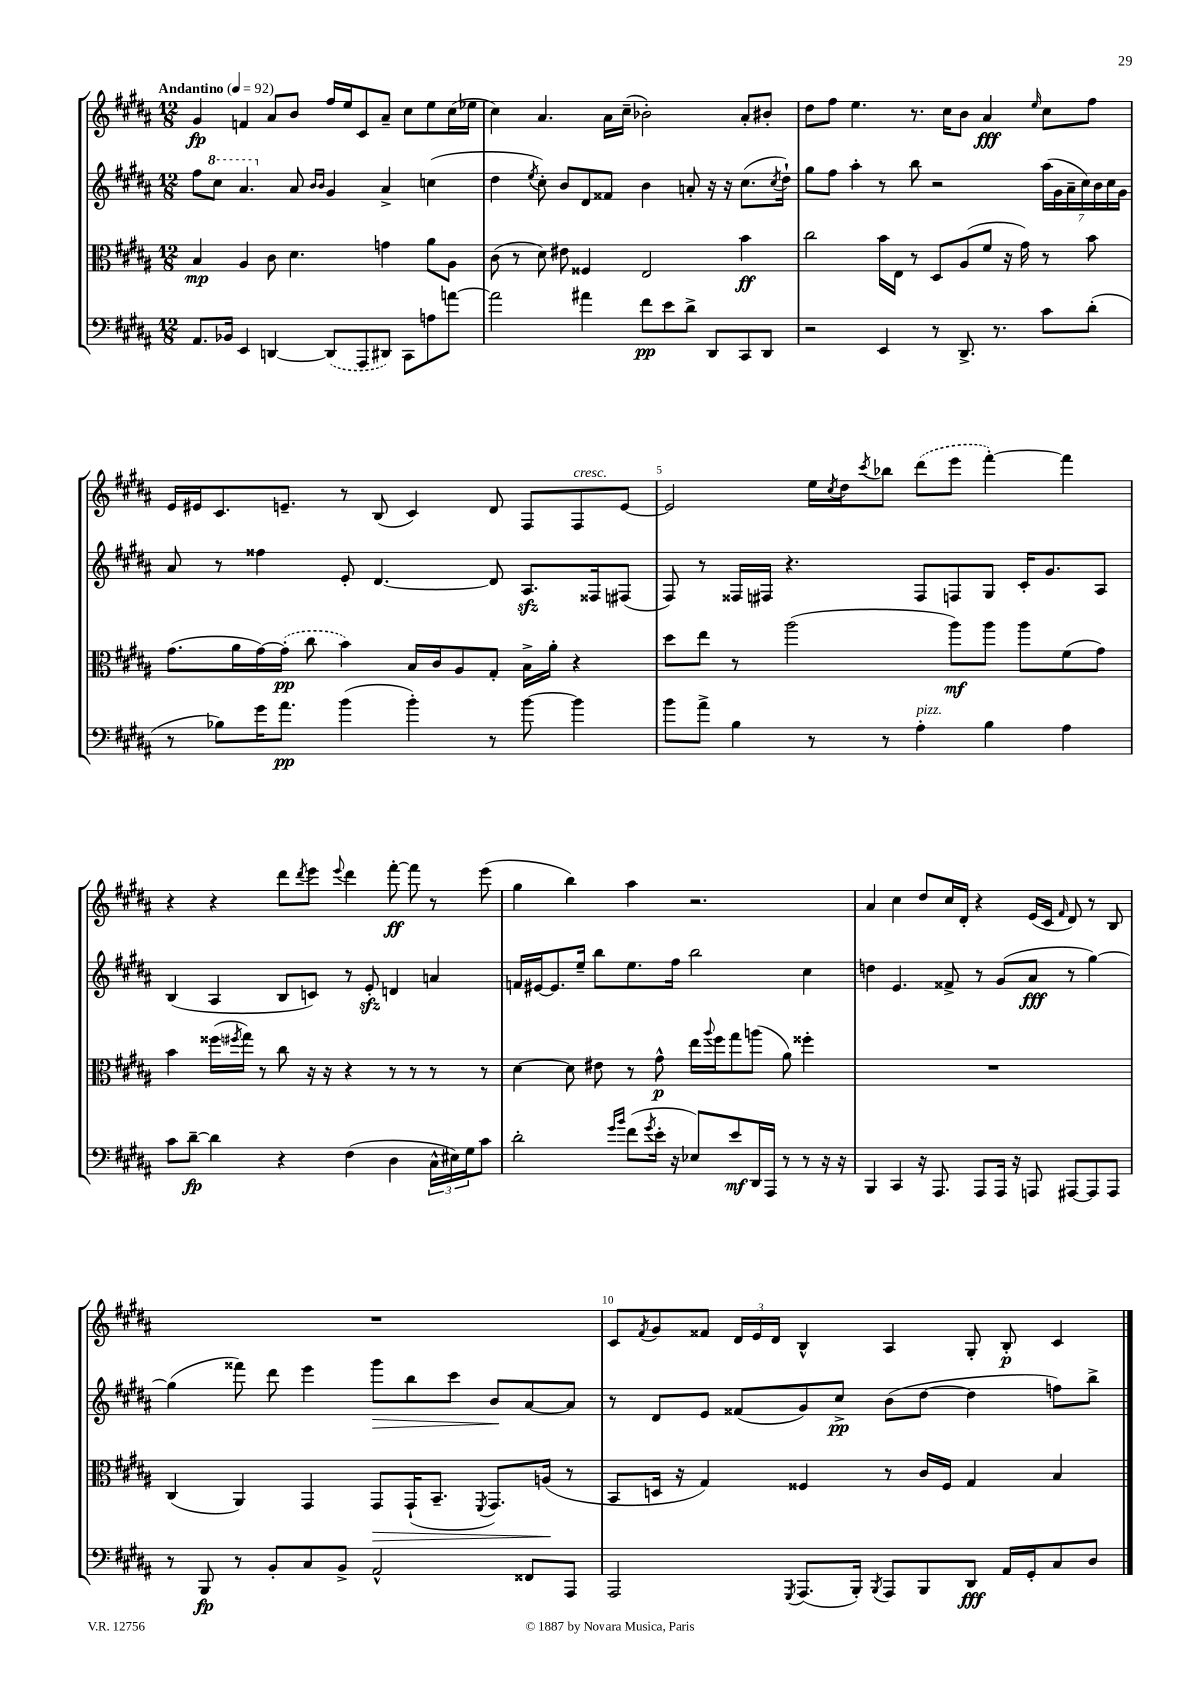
<<
\new StaffGroup <<
\new Staff = "s0" {
    \clef treble \key b \major \numericTimeSignature \time 12/8 \tempo "Andantino" 4 = 92
    gis'4\fp f'4 ais'8 b'8 fis''16 e''16 cis'8 ais'8-- cis''8 e''8 cis''16( ees''16 |
    cis''4) ais'4. ais'16 cis''16--( bes'2-.) ais'8-. bis'8-. |
    dis''8 fis''8 e''4. r8. cis''16 b'8 ais'4\fff \grace { e''16 } cis''8 fis''8 |
    e'16 eis'16 cis'8. e'8.-- r8 b8( cis'4) dis'8 fis8 fis8^\markup { \italic "cresc." } e'8~ |
    e'2 e''16 \acciaccatura { cis''8 } dis''16 \acciaccatura { cis'''8 } bes''8 \once \slurDashed dis'''8( e'''8 fis'''4~-.) fis'''4 |
    r4 r4 dis'''8 \acciaccatura { dis'''8 } e'''8 \appoggiatura { e'''8 } dis'''4 fis'''8~-.\ff fis'''8 r8 e'''8( |
    gis''4 b''4) ais''4 r2. |
    ais'4 cis''4 dis''8 cis''16 dis'16-. r4 e'16( cis'16 \grace { fis'16 } dis'8) r8 b8 |
    R1. |
    cis'8 \acciaccatura { fis'8 } gis'8 fisis'8 \tuplet 3/2 { dis'16 e'16 dis'16 } b4-^ ais4 gis8-. b8-.\p cis'4 \bar "|." |
}
\new Staff = "s1" {
    \clef treble \key b \major \numericTimeSignature \time 12/8
    fis''8 \ottava #1 cis'''8 ais''4. \ottava #0 ais'8 \grace { b'16 b'16 } gis'4 ais'4-> c''4( |
    dis''4 \acciaccatura { e''8 } cis''8-.) b'8 dis'8 fisis'8 b'4 a'8-. r16 r16 cis''8.( \acciaccatura { cis''8 } dis''16-!) |
    gis''8 fis''8 ais''4-. r8 b''8 r2 \tuplet 7/4 { ais''16( gis'16 ais'16-- cis''16) b'16 cis''16 gis'16 } |
    ais'8 r8 fisis''4 e'8-. dis'4.~ dis'8 ais8.\sfz fisis16 fis8( |
    fis8) r8 fisis16 fis16 r4. fis8 f8 gis8 cis'16-. gis'8. ais8 |
    b4( ais4 b8 c'8) r8 e'8-.\sfz d'4 a'4 |
    f'16 eis'16~ eis'8. e''16-- b''8 e''8. fis''16 b''2 cis''4 |
    d''4 e'4. fisis'8-> r8 gis'8( ais'8\fff r8 gis''4~) |
    gis''4( fisis'''8) dis'''8 e'''4 gis'''8\> b''8 cis'''8 b'8\! ais'8~ ais'8 |
    r8 dis'8 e'8 fisis'8( gis'8) cis''8->\pp b'8( dis''8~ dis''4 f''8) b''8-> \bar "|." |
}
\new Staff = "s2" {
    \clef alto \key b \major \numericTimeSignature \time 12/8
    b4\mp ais4 cis'8 dis'4. g'4 ais'8 ais8 |
    cis'8( r8 dis'8) eis'8 fisis4 e2 b'4\ff |
    cis''2 b'16 e16 r8 dis8 ais8( fis'8 r16 gis'16) r8 b'8 |
    gis'8.( ais'16 gis'16~) \once \slurDashed gis'16-.\pp( cis''8 b'4) b16 cis'16 ais8 gis8-. b16-> ais'16-. r4 |
    dis''8 e''8 r8 ais''2( ais''8\mf) ais''8 ais''8 fis'8( gis'8) |
    b'4 fisis''16( \acciaccatura { fis''8 } gis''16) r8 cis''8 r16 r16 r4 r8 r8 r8 r8 |
    dis'4~ dis'8 eis'8 r8 gis'8-^\p e''16 \appoggiatura { ais''8 } fis''16 gis''8 a''8( ais'8) fisis''4-. |
    R1. |
    cis4( ais,4) gis,4 gis,8\> gis,16-!( b,8.-- \acciaccatura { fis,8 } gis,8.) a16\!( r8 |
    b,8 d16 r16 gis4) fisis4 r8 cis'16 fisis16 gis4 b4 \bar "|." |
}
\new Staff = "s3" {
    \clef bass \key b \major \numericTimeSignature \time 12/8
    ais,8. bes,16 e,4 d,4~ \once \slurDashed d,8( ais,,8 dis,8) cis,8 a8 a'8~ |
    a'2 ais'4 fis'8\pp e'8 dis'8-> dis,8 cis,8 dis,8 |
    r2 e,4 r8 dis,8.-> r8. cis'8 dis'8-.( |
    r8 bes8) gis'16 ais'8.\pp b'4( b'4-.) r8 b'8~ b'4 |
    b'8 ais'8-> b4 r8 r8 ais4-.^\markup { \italic "pizz." } b4 ais4 |
    cis'8 dis'8~--\fp dis'4 r4 fis4( dis4 \tuplet 3/2 { cis16-^ eis16) gis16 } cis'8 |
    dis'2-. \grace { gis'16 b'16 } fis'8( \acciaccatura { gis'8 } e'16-. r16 ees8) e'8\mf dis,16 ais,,16 r8 r8 r16 r16 |
    b,,4 cis,4 r16 ais,,8. ais,,8 ais,,16 r16 a,,8 ais,,8~ ais,,8 ais,,8 |
    r8 b,,8\fp r8 b,8-. cis8 b,8-> ais,2-^ fisis,8 ais,,8 |
    ais,,2 \acciaccatura { gis,,8 } ais,,8.( b,,16-.) \acciaccatura { b,,8 } ais,,8 b,,8 dis,8\fff ais,16 gis,16-. cis8 dis8 \bar "|." |
}
>>
>>
\layout { \context { \Score \override BarNumber.break-visibility = ##(#f #t #t) barNumberVisibility = #(every-nth-bar-number-visible 5) } }
